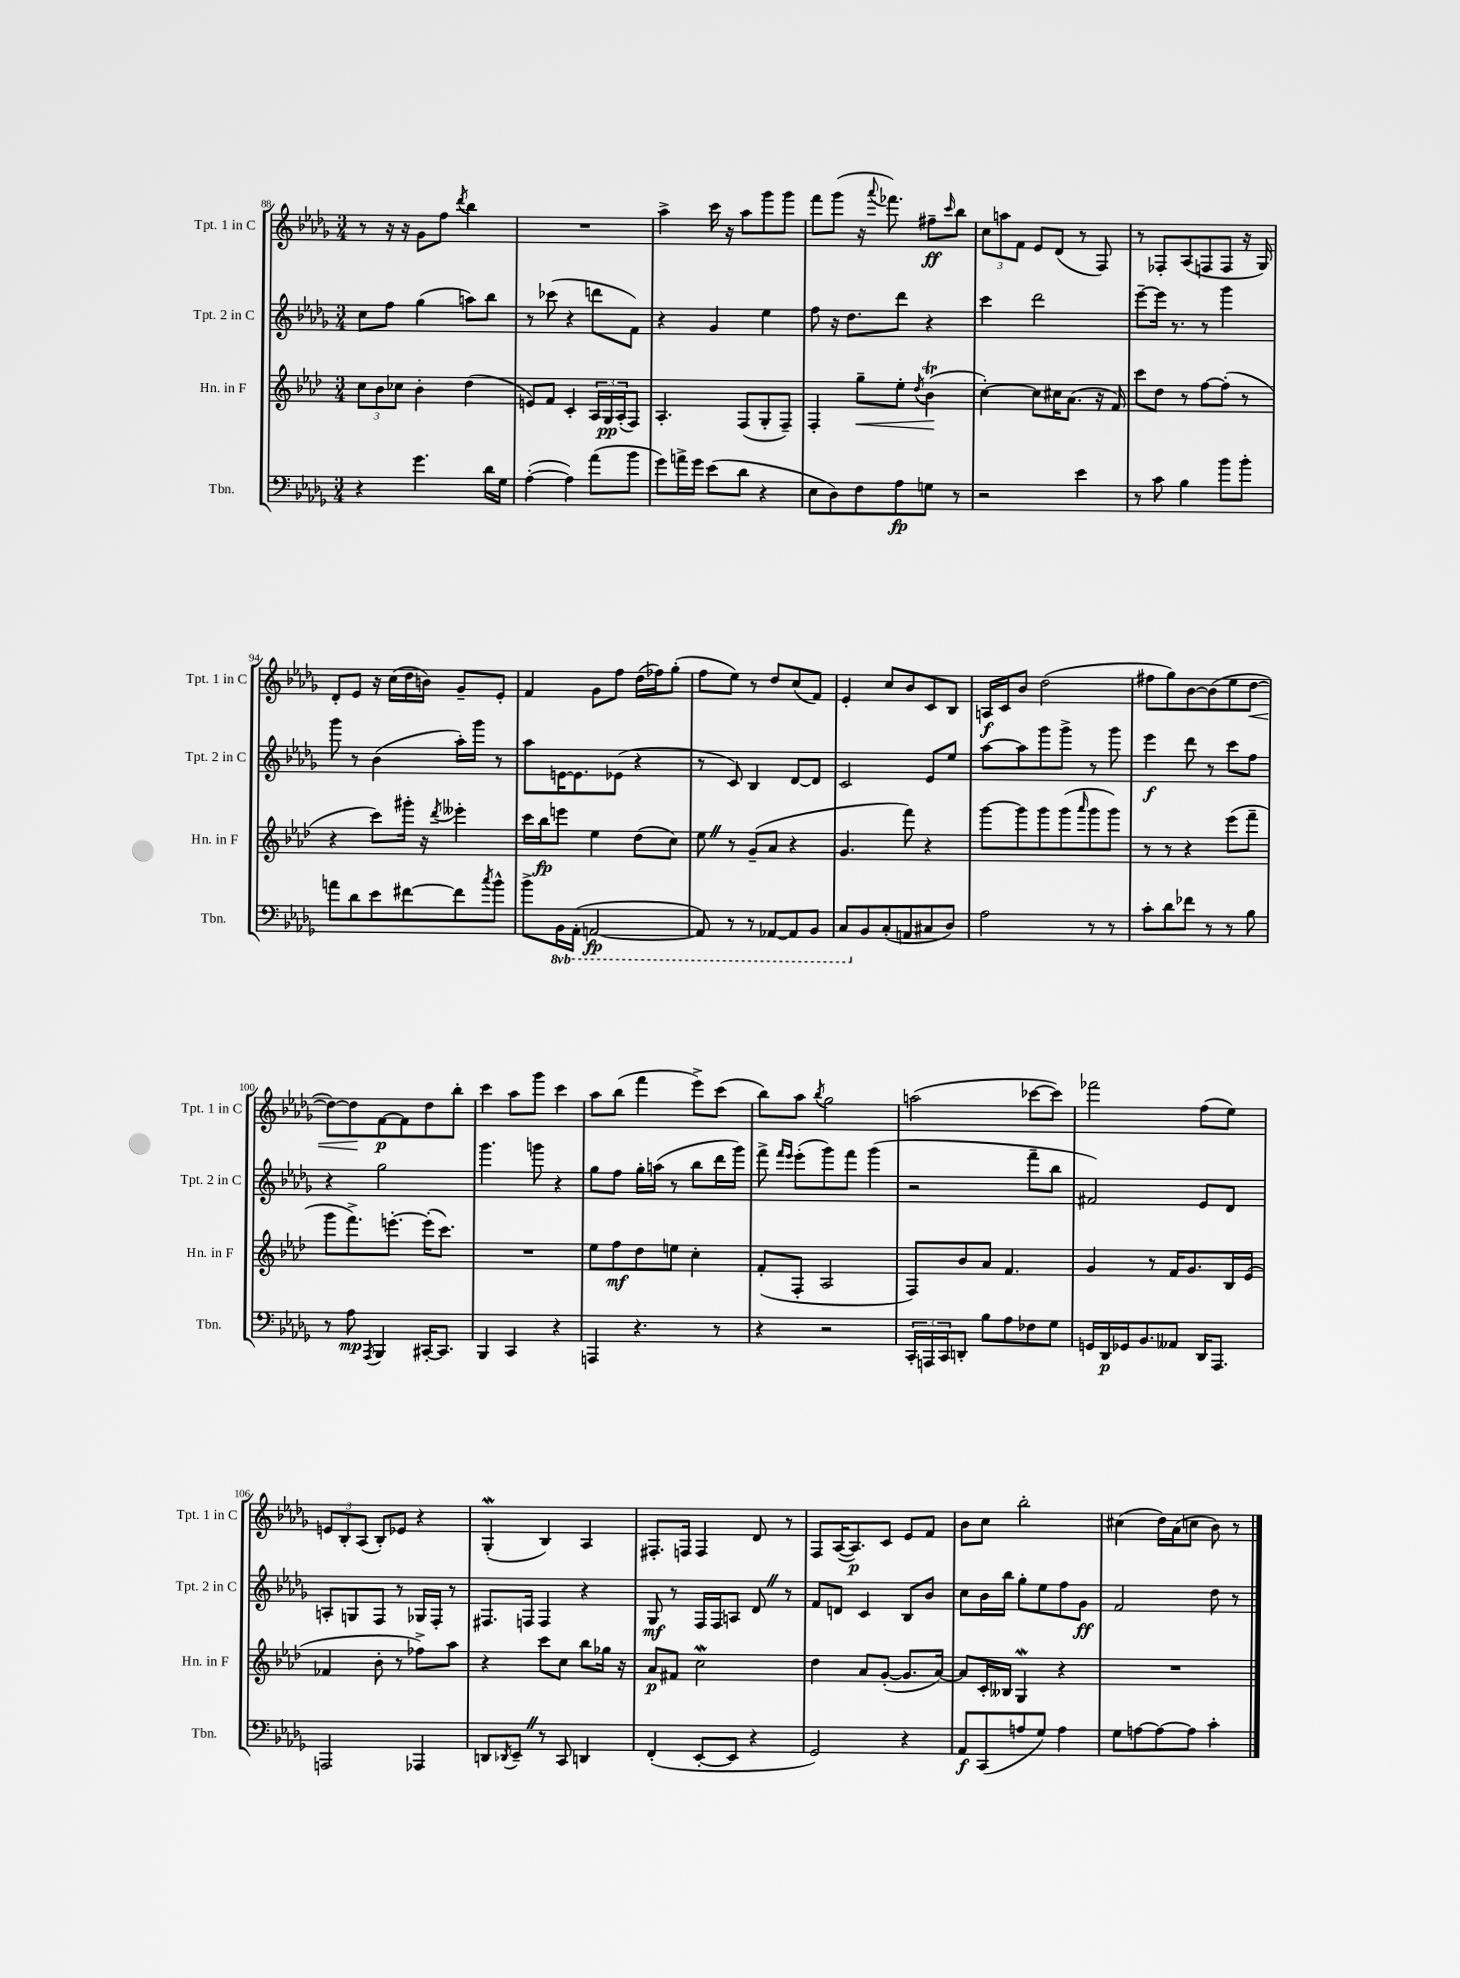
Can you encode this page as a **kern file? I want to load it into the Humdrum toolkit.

**kern	**kern	**kern	**kern
*staff4	*staff3	*staff2	*staff1
*clefF4	*clefG2	*clefG2	*clefG2
*k[b-e-a-d-g-]	*k[b-e-a-d-]	*k[b-e-a-d-g-]	*k[b-e-a-d-g-]
*M3/4	*M3/4	*M3/4	*M3/4
4r	12cc\L	8cc\L	8r
.	12b-\	.	.
.	.	8ff\J	16r
.	12cc-\J	.	.
.	.	.	16r
4.g-\	4b-'\	(4gg-\	8g-\L
.	.	.	8ff\J
.	.	.	8qddd-/
.	(4dd-\	8aa\L)	4bb-\
16d-\LL	.	8bb-\J	.
16G-\JJ	.	.	.
=	=	=	=
([4A-'\	8e/L)	8r	2.r
.	8f/J	(8ccc-\	.
4A-\])	4c'/	4r	.
(8a-\L	24A-/LL	8ddd\L	.
.	24G/	.	.
.	(24A-'/J	.	.
8b-\J	8F/J)	8f\J)	.
=	=	=	=
8g-\L)	4.A-'/	4r	4aa-^\
16a^\L	.	.	.
16g-\JJ	.	.	.
(8e-\L	.	4g-/	16ccc\
.	.	.	16r
8d-\J	(8F/L	.	8aa-\L
4r	8G'/	4ee-\	8ggg-\
.	8F~/J)	.	8ggg-\J
=	=	=	=
8E-\L	4F'/	8ff\	8fff\L
8D-\)	.	16r	(8ggg-\J
.	.	8.dd-\L	.
8F\	8gg~\L	.	16r
.	.	.	8qqaaa-/
.	.	.	8.fff-\)
8A-\	8ee-'\J	8ddd-\J	.
.	8qdd-/	.	.
8G\J	(4b-\	4r	8ff#~\L
.	.	.	16qqccc/
8r	.	.	8bb-\J
=	=	=	=
2r	[4cc'\)	4ccc\	12cc\L
.	.	.	12aa\
.	.	.	12f\J
.	8cc\]L	2ddd-\	8e-/L
.	16cc#\K	.	(8d-/J
.	(8.a-\J	.	.
4e-\	.	.	8r
.	16r	.	8F/)
.	16f/)	.	.
=	=	=	=
8r	8ccc\L	[8eee-~\L	8r
8c\	8dd-\J	16eee-\]Jk	8F-'/L
.	.	8.r	.
4B-\	8r	.	(8A-/
.	[8ff\L	8r	8F/
8b-\L	(8ff'\]J	4ggg-\	8F/J
8b-'\J	8r	.	16r
.	.	.	16G-/)
=	=	=	=
8a\L	4r	8ggg-\	8d-'/L
8d-\	.	8r	8e-/J
8e-\	8ccc\L)	(4b-\	16r
.	.	.	(16cc\LL
[8f#\	16ggg#'\Jk	.	16dd-\
.	16r	.	16b\JJ)
.	8qddd-/	.	.
8f#\]	4eee--'\	16aa-'\LL)	8g-~/L
.	.	16ggg-\JJ	.
8qcc/	.	.	.
8b-^^\J	.	8r	8e-'/J
=	=	=	=
8b-^\L	16ccc\LL	8aa-\L	4f/
.	16bb-\J	.	.
16BBB-\L	8eee\J	[16e\K	.
(16AAA-'\JJ	.	8.e\]	.
[2AAA/	4ee-\	.	8g-\L
.	.	(8e-\J	8ff\J
.	(8dd-\L	4r	(16dd-\LL
.	.	.	16ff-\J)
.	8cc\J)	.	(8gg-'\J
=	=	=	=
8AAA/])	8ee-\	8r	8ff\L
8r	8r	8c/)	8ee-\J)
8r	(8g~/L	4B-/	8r
[8AAA-/L	8a-/J	.	8dd-/L
8AAA-/]	4r	[8d-/L	(8cc/
8BBB-/J	.	8d-/]J	8f/J)
=	=	=	=
8CC/L	4.g/	2c/	4e-'/
8BB-/	.	.	.
(8C'/	.	.	8cc/L
8AA/	8fff\)	.	8b-/
8C#/	4r	8e-/L	8c/
8D-/J)	.	8ee-/J	8B-/J
=	=	=	=
2A-\	[8ggg\L	[8aa-\L	16A/LL
.	.	.	16c/J
.	8ggg\]	8aa-\]	8b-/J
.	8ggg\	8ggg-\	(2dd-\
.	(8ggg\	8ggg-^\J	.
.	16qqaaa-/	.	.
8r	8ggg\	8r	.
8r	8ggg\J)	8ggg-\	.
=	=	=	=
8c'\L	8r	4eee-\	8ff#\L
8d-\	8r	.	8gg-\)
8f-\J	4r	8ddd-\	[8b-\
8r	.	8r	(8b-\]
8r	(8eee-\L	8ccc\L	8ee-\
8B-\	8fff~\J	8ff\J	[8dd-\J
=	=	=	=
8r	8ggg\L	4r	8dd-\_L)
8A-\	8.fff^\)	.	8dd-\]
8qAAA-/	.	.	.
4BBB-/	.	2gg-\	[8f\
.	[8.eee'\J	.	.
.	.	.	8f\]
[16CC#'/LK	(16eee'\]LK	.	8dd-\
8.CC#/]J	8.ccc\J)	.	.
.	.	.	8bb-'\J
=	=	=	=
4BBB-/	2.r	4.ggg-\	4ccc\
4CC/	.	.	8aa-\L
.	.	8ggg\	8ggg-\J
4r	.	4r	4ccc\
=	=	=	=
4AAA/	8ee-\L	8gg-\L	8aa-\L
.	8ff\	8ff\J	(8bb-\J
4.r	8dd-\	16gg-'\LL	4fff\
.	.	(16aa\JJ	.
.	8ee\J	8r	.
.	4cc'\	8bb-\L	8eee-^\L)
8r	.	16ddd-\L	(8ccc\J
.	.	16ggg-\JJ)	.
=	=	=	=
4r	(8f'/L	8fff^\	8bb-\L)
.	.	16qqfff/LL	.
.	.	16qqeee-/JJ	.
.	8F'/J	(8eee-'\L	8aa-\J
.	.	.	8qbb-/
2r	2A-/	8ggg-\)	2gg-\
.	.	8fff\J	.
.	.	(4ggg-\	.
=	=	=	=
24CC'/LL	8F/L)	2r	(2aa\
24AAA/	.	.	.
24CC/J	.	.	.
8DD'/J	8b-/	.	.
8B-\L	8a-/J	.	.
8A-\	4.f/	.	.
8F-\	.	8fff~\L	[8ccc-\L
8G-\J	.	8bb-\J	8ccc-\]J)
=	=	=	=
16GG/LL	4g/	2f#/)	2fff-\
16DD-/	.	.	.
16GG-/J	.	.	.
8.BB-/	.	.	.
.	8r	.	.
8AA--/J	16f/LK	.	.
.	8.g/	.	.
16DD-/LK	.	8e-/L	(8ff\L
8.AAA-/J	.	.	.
.	16B-/L	8d-/J	8ee-\J)
.	(16e-/JJ	.	.
=	=	=	=
2AAA/	4f-/	8A'/L	12e/L
.	.	.	12B-'/
.	.	8G/	.
.	.	.	(12A-/J
.	8b-'\	8F/J	8B-'/L)
.	8r	8r	8e-/J
4AAA-/	8ff-^\L)	16G-/LL	4r
.	.	16F'/JJ	.
.	8aa-\J	8r	.
=	=	=	=
8DD/L	4r	8.F#/L	(4G-'/
8qDD-/	.	.	.
8EE-~/J	.	.	.
.	.	16F/Jk	.
8r	8ccc\L	4F/	4B-/)
8CC/	8cc\J	.	.
4DD/	8bb-\L	4r	4A-/
.	16gg-\Jk	.	.
.	16r	.	.
=	=	=	=
(4FF'/	8a-/L	8G-/	8.F#'/L
.	8f#/J	8r	.
.	.	.	16F/Jk
[8EE-'/L	2cc\	16F/LL	4F/
.	.	16F/J	.
8EE-/]J	.	8A/J	.
4r	.	8d-/	8d-/
.	.	8r	8r
=	=	=	=
2GG-/)	4dd-\	8f/L	8F/L
.	.	8d/J	([16A-/K
.	.	.	8.A-/])
.	8a-/L	4c/	.
.	([8g'/J	.	8c/J
4r	8.g/]L	8B-/L	8e-/L
.	.	8b-/J	8f/J
.	[16a-/Jk)	.	.
=	=	=	=
8AA-/L	8a-/]L	8cc\L	8b-\L
(8CC/	16c'/L	16b-\L	8cc\J
.	16B--/JJ	16bb-\JJ	.
8A/	4G/	8gg-'\L	2bb-'\
8G-/J)	.	8ee-\	.
4A\	4r	8ff\	.
.	.	8g-\J	.
=	=	=	=
8G-\L	2.r	2f/	(4cc#\
[8A\	.	.	.
8A\_	.	.	16dd-\LL)
.	.	.	(16a-\J
8A\]J	.	.	8cc\J
4c'\	.	8dd-\	8b-\)
.	.	8r	8r
==	==	==	==
*-	*-	*-	*-
